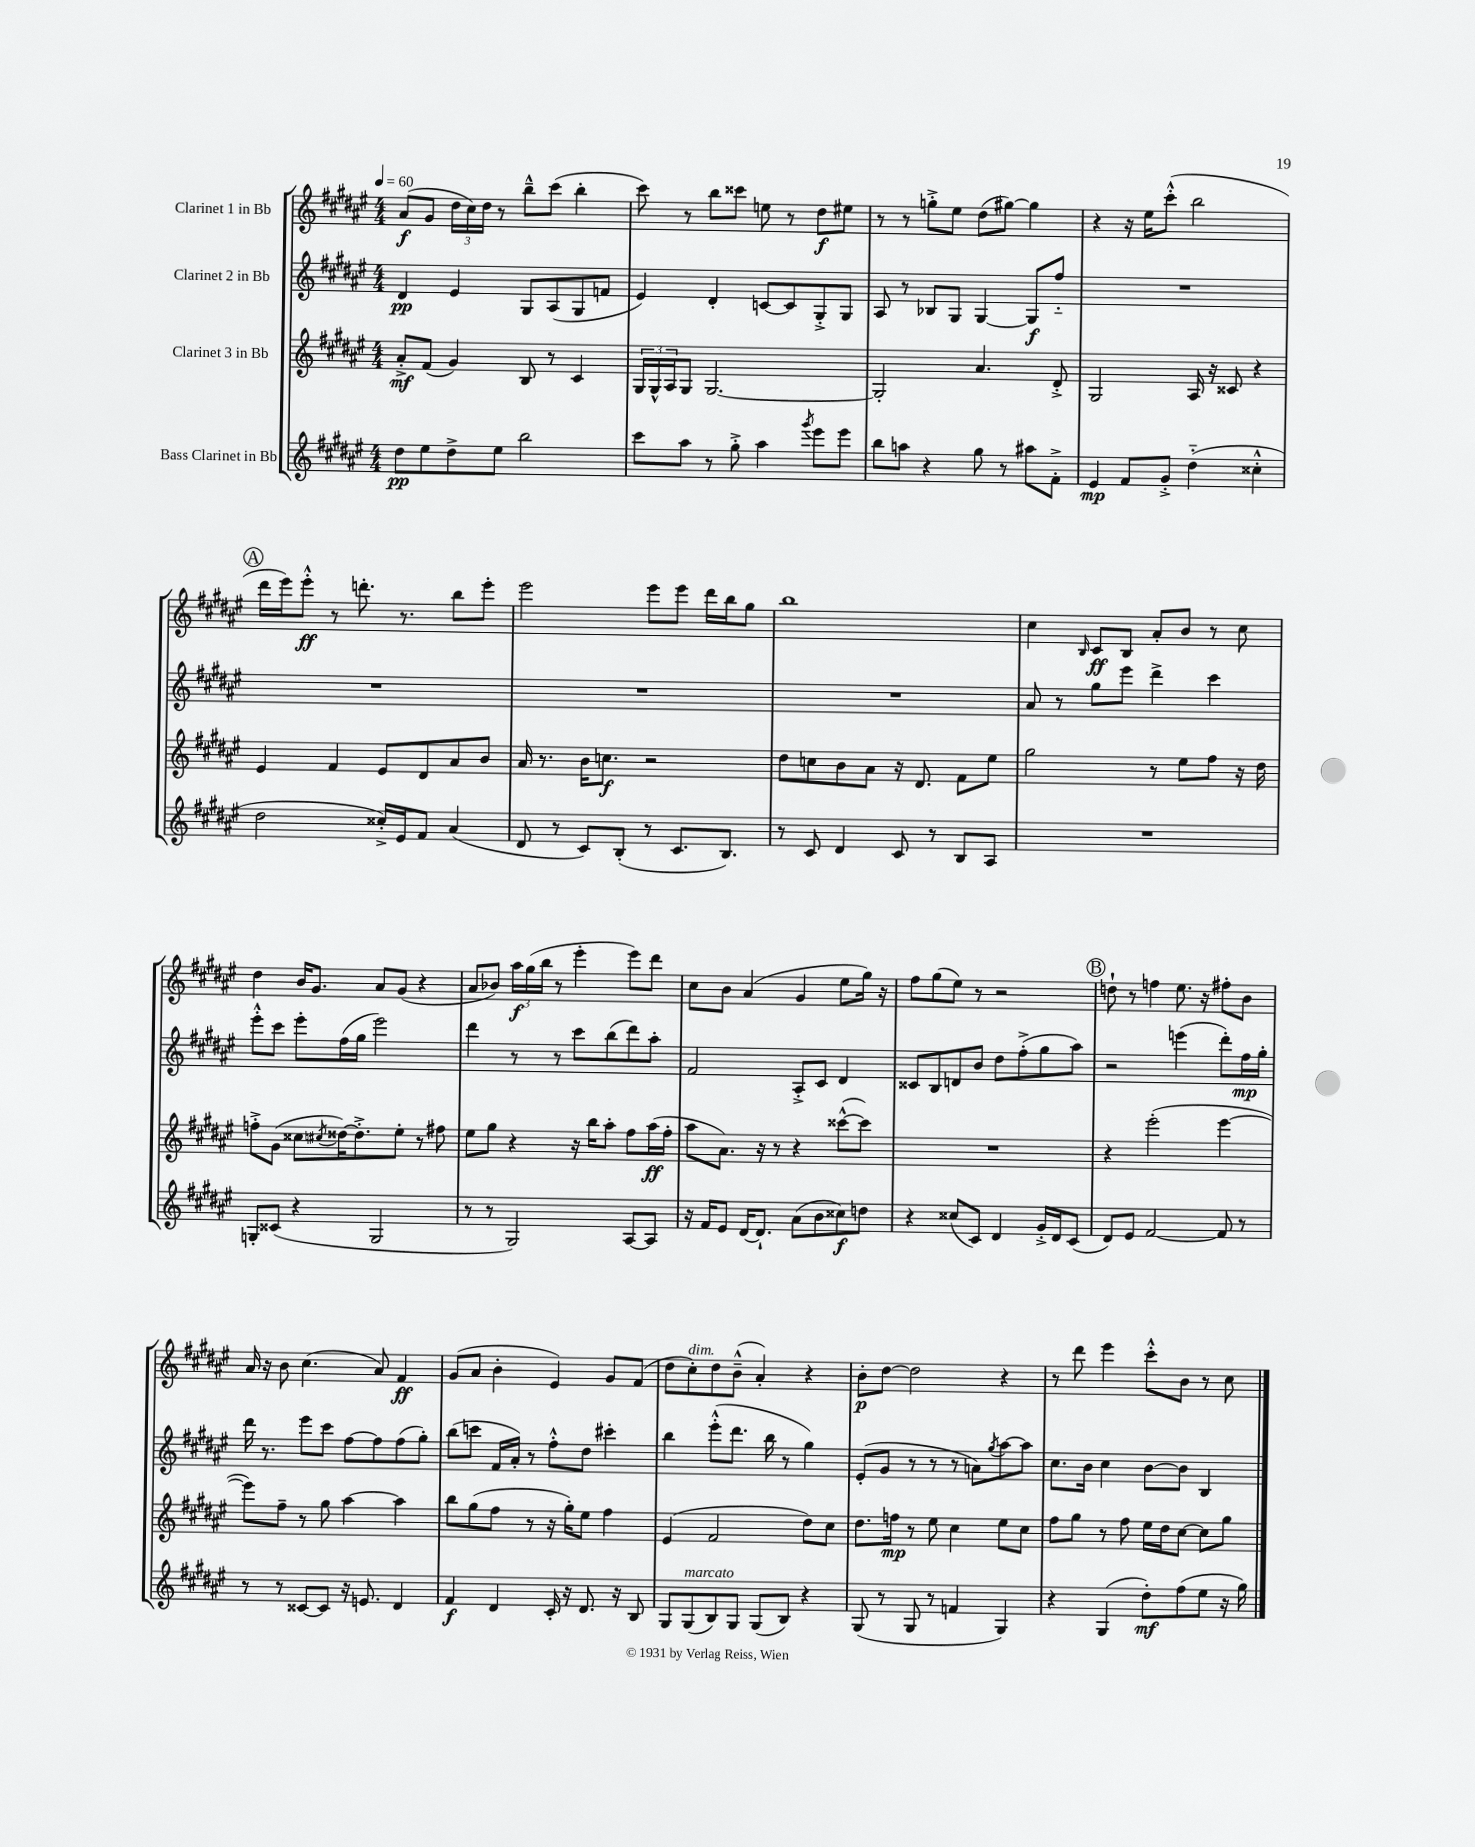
<<
\new StaffGroup <<
\new Staff = "s0" \with { instrumentName = "Clarinet 1 in Bb" } {
    \clef treble \key fis \major \numericTimeSignature \time 4/4 \tempo 4 = 60
    ais'8\f( gis'8 \tuplet 3/2 { dis''16 cis''16) dis''16 } r8 b''8---^ cis'''8( b''4-. |
    cis'''8) r8 b''8 cisis'''8 e''8 r8 dis''8\f eis''8 |
    r8 r8 g''8-.-> eis''8 dis''8( gis''8~) gis''4 |
    r4 r16 eis''16 cis'''8-.-^( b''2 |
    \mark \markup { \circle "A" } dis'''16 eis'''16) eis'''8-.-^\ff r8 d'''8.-. r8. b''8 eis'''8-. |
    eis'''2 eis'''8 eis'''8 dis'''16 b''16 gis''8 |
    b''1 |
    cis''4 \grace { b16 } cis'8\ff b8 ais'8-. b'8 r8 cis''8 |
    dis''4 b'16 gis'8. ais'8 gis'8( r4 |
    ais'8 bes'8) \tuplet 3/2 { ais''16\f gis''16( b''16 } r8 eis'''4-. eis'''8) dis'''8 |
    cis''8 b'8 ais'4( gis'4 eis''8 gis''16) r16 |
    fis''8 gis''8( eis''8) r8 r2 |
    \mark \markup { \circle "B" } d''8-! r8 f''4 eis''8. r16 fis''8-. b'8 |
    ais'16 r16 b'8 cis''4.( ais'8) fis'4\ff |
    gis'8( ais'8 b'4-. eis'4) gis'8 fis'8( |
    dis''8 cis''8-.^\markup { \italic "dim." }) dis''8 b'8---^( ais'4-.) r4 |
    b'8-.\p dis''8~ dis''2 r4 |
    r8 dis'''8 eis'''4 cis'''8-.-^ b'8 r8 cis''8 \bar "|." |
}
\new Staff = "s1" \with { instrumentName = "Clarinet 2 in Bb" } {
    \clef treble \key fis \major \numericTimeSignature \time 4/4
    dis'4\pp eis'4 gis8 ais8( gis8 f'8 |
    eis'4) dis'4-. c'8~ c'8 gis8-.-> gis8 |
    ais8 r8 bes8 gis8 gis4~ gis8\f fis''8-_ |
    R1 |
    \mark \markup { \circle "A" } R1 |
    R1 |
    R1 |
    ais'8 r8 gis''8 eis'''8 dis'''4-> cis'''4 |
    eis'''8-.-^ cis'''8 eis'''8-. fis''16( gis''16 eis'''2) |
    dis'''4 r8 r8 cis'''8 b''8( dis'''8) ais''8-. |
    fis'2 ais8-.-> cis'8 dis'4 |
    cisis'8 b8 d'8 b'8 dis''8 fis''8-.->( gis''8 ais''8) |
    \mark \markup { \circle "B" } r2 e'''4( dis'''8-.) fis''16\mp gis''16-. |
    dis'''16 r8. eis'''8 cis'''8 fis''8~ fis''8 fis''8( gis''8-.) |
    b''8( c'''8 fis'16 ais'16-.) r8 fis''8-.-^ dis''8 cis'''4-. |
    b''4 eis'''8-.-^( dis'''8. b''16 r8 gis''4) |
    eis'8-.( gis'8 r8 r8 r8 a'8) \acciaccatura { gis''8 } ais''8~ ais''8 |
    cis''8. b'16 cis''4 b'8~ b'8 b4 \bar "|." |
}
\new Staff = "s2" \with { instrumentName = "Clarinet 3 in Bb" } {
    \clef treble \key fis \major \numericTimeSignature \time 4/4
    ais'8-.->\mf fis'8( gis'4) b8 r8 cis'4 |
    \tuplet 3/2 { gis16 gis16-^ ais16 } gis8 gis2.~ |
    gis2-. ais'4. dis'8-.-> |
    gis2 ais16 r16 cisis'8 r4 |
    \mark \markup { \circle "A" } eis'4 fis'4 eis'8 dis'8 ais'8 b'8 |
    ais'16 r8. b'16 c''8.\f r2 |
    dis''8 c''8 b'8 ais'8 r16 dis'8. fis'8 eis''8 |
    gis''2 r8 eis''8 fis''8 r16 dis''16 |
    f''8-.-> gis'8( cisis''8 \acciaccatura { cis''8 } disis''16~) disis''8.-.-> eis''8-. r8 fis''8 |
    eis''8 gis''8 r4 r16 b''16 ais''8-. fis''8 ais''16\ff( fis''16-. |
    ais''8 ais'8.) r16 r8 r4 cisis'''8~-^( cisis'''8) |
    R1 |
    \mark \markup { \circle "B" } r4 eis'''2-.( eis'''4~ |
    eis'''8) fis''8-- r8 gis''8 ais''4~ ais''4 |
    b''8 gis''8( fis''8 r8 r16 gis''16-.) eis''8 fis''4 |
    eis'4( fis'2 dis''8) cis''8 |
    dis''8. f''16\mp r8 eis''8 cis''4 eis''8 cis''8 |
    fis''8 gis''8 r8 fis''8 eis''16 dis''16 cis''8~ cis''8 gis''8 \bar "|." |
}
\new Staff = "s3" \with { instrumentName = "Bass Clarinet in Bb" } {
    \clef treble \key fis \major \numericTimeSignature \time 4/4
    dis''8\pp eis''8 dis''8-> eis''8 b''2 |
    cis'''8 ais''8 r8 gis''8-.-> ais''4 \acciaccatura { gis'''8 } eis'''8 eis'''8 |
    b''8 a''8 r4 gis''8 r8 ais''8 fis'8-.-> |
    eis'4\mp fis'8 gis'8-.-> dis''4-_( cisis''4-.-^ |
    \mark \markup { \circle "A" } dis''2 cisis''16-.->) eis'16 fis'8 ais'4( |
    dis'8 r8 cis'8) b8-.( r8 cis'8. b8.) |
    r8 cis'8 dis'4 cis'8 r8 b8 ais8 |
    R1 |
    g8-. cisis'8( r4 g2 |
    r8 r8 gis2) ais8~ ais8 |
    r16 fis'16 eis'8 dis'16~ dis'8.-! ais'8( b'8 cisis''8\f) d''8 |
    r4 cisis''8( cis'8) dis'4 gis'16-.-> dis'16 cis'8( |
    \mark \markup { \circle "B" } dis'8) eis'8 fis'2~ fis'8 r8 |
    r8 r8 cisis'8~ cisis'8 r16 e'8. dis'4 |
    fis'4\f dis'4 cis'16-. r16 dis'8. r16 b8 |
    gis8 gis8^\markup { \italic "marcato" }( b8) gis8 gis8( b8) r4 |
    gis8( r8 gis8 r8 f'4 gis4) |
    r4 gis4( dis''8-.\mf) fis''8( eis''8 r16 gis''16) \bar "|." |
}
>>
>>
\layout { \context { \Score \remove "Bar_number_engraver" } }
